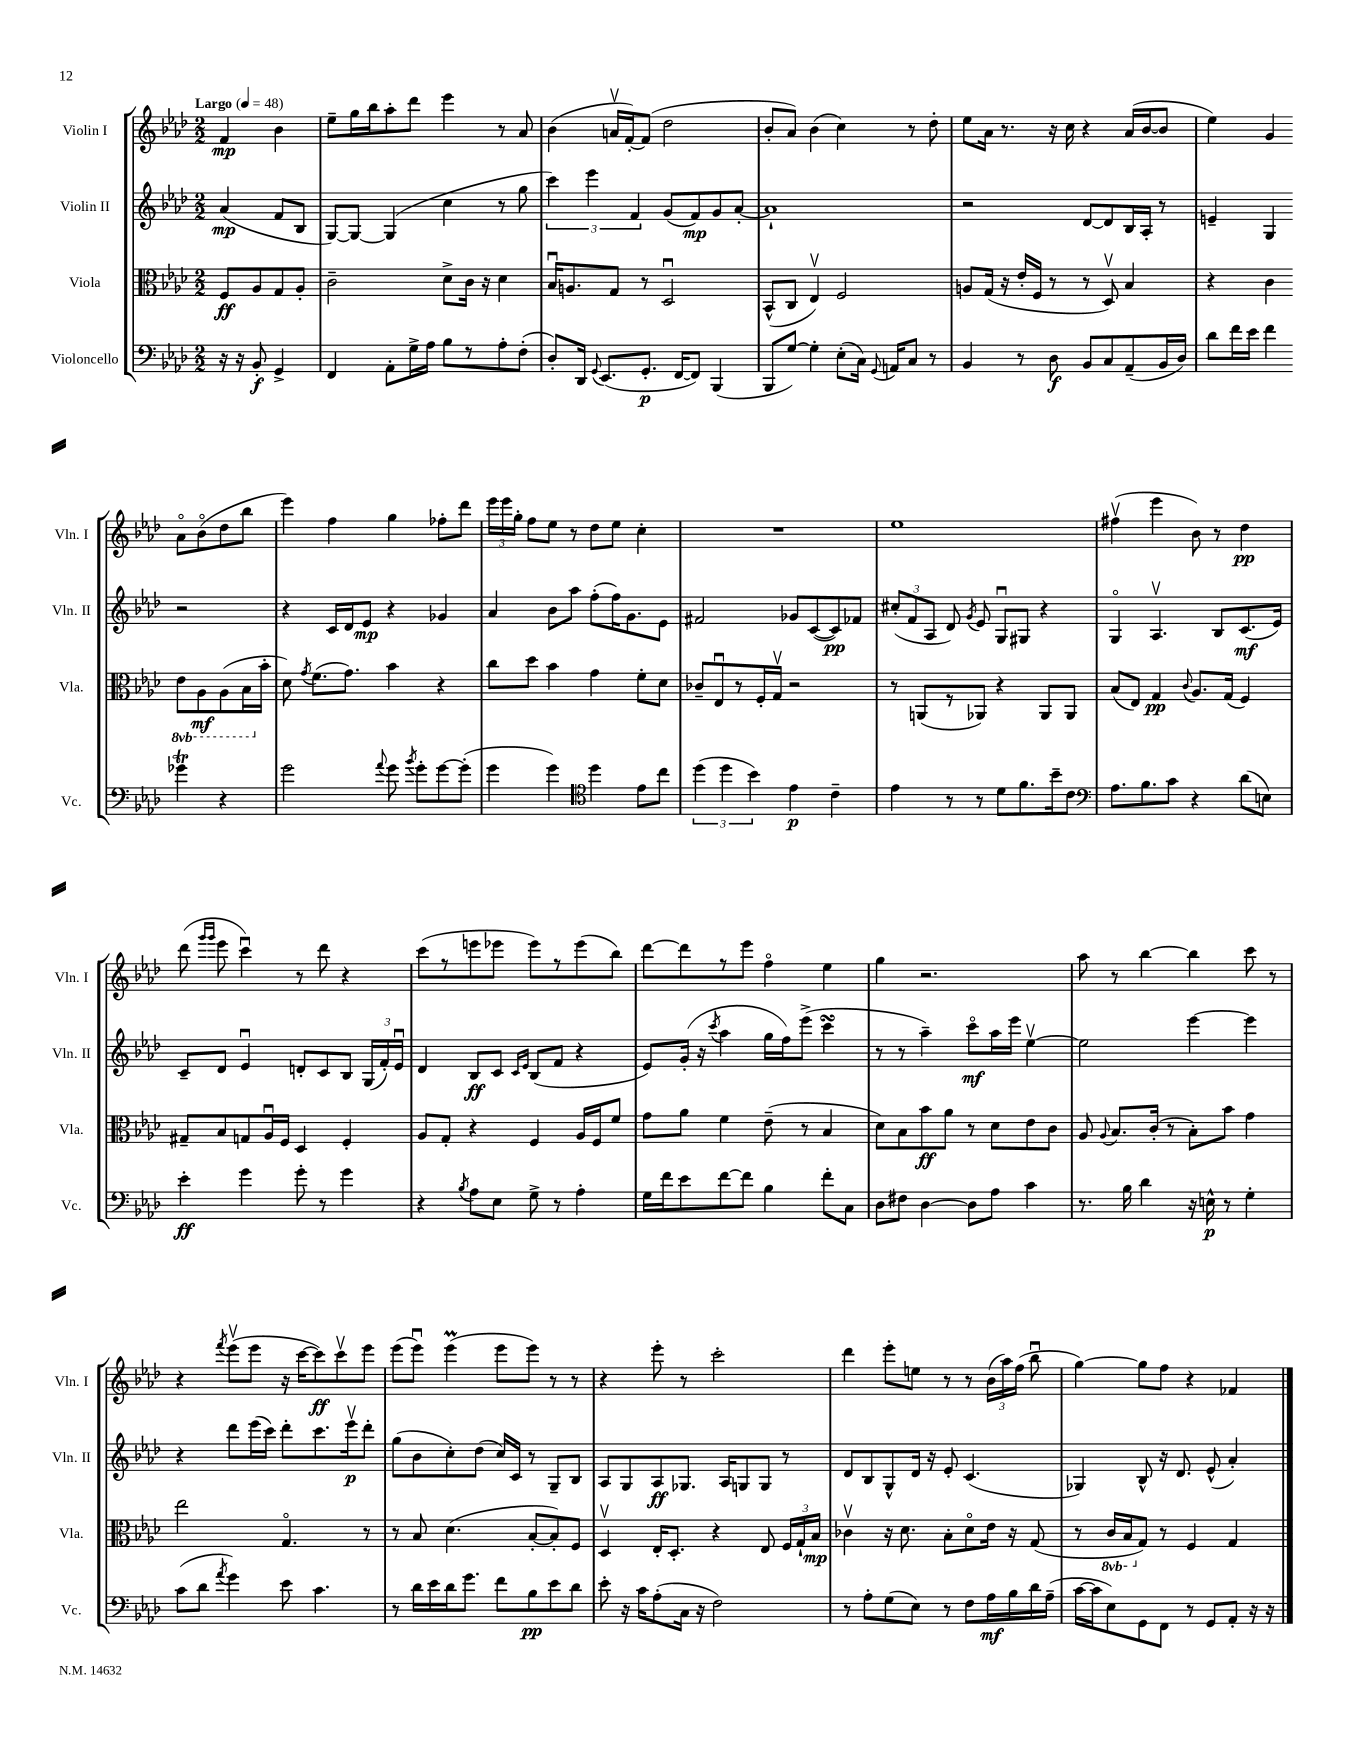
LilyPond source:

<<
\new StaffGroup <<
\new Staff = "s0" \with { instrumentName = "Violin I" shortInstrumentName = "Vln. I" } {
    \clef treble \key aes \major \numericTimeSignature \time 2/2 \partial 2 \tempo "Largo" 4 = 48
    \autoBeamOff f'4\mp bes'4 |
    ees''8[-- g''16 bes''16 aes''8-. des'''8] ees'''4 r8 aes'8 |
    bes'4( a'16[\upbow f'16~-.) f'8]( des''2 |
    bes'8[-. aes'8]) bes'4( c''4) r8 des''8-. |
    ees''8[ aes'16] r8. r16 c''16 r4 aes'16[( bes'16~ bes'8] |
    ees''4) g'4 aes'8[\flageolet bes'8\flageolet( des''8 bes''8] |
    ees'''4) f''4 g''4 fes''8[-. des'''8] |
    \tuplet 3/2 { ees'''16[ ees'''16 g''16]-. } f''8[ ees''8] r8 des''8[ ees''8] c''4-. |
    R1 |
    ees''1 |
    fis''4\upbow( ees'''4 bes'8) r8 des''4\pp |
    des'''8( \grace { g'''16[ g'''16] } ees'''8 c'''4\downbow) r8 des'''8 r4 |
    c'''8[( r8 e'''8 ees'''8] ees'''8[) r8 ees'''8( bes''8]) |
    des'''8[~ des'''8 r8 ees'''8] f''4\flageolet ees''4 |
    g''4 r2. |
    aes''8 r8 bes''4~ bes''4 c'''8 r8 |
    r4 \acciaccatura { f'''8 } ees'''8[\upbow( ees'''8] r16 c'''16[~ c'''8\ff) c'''8\upbow ees'''8] |
    ees'''8[( ees'''8]\downbow) ees'''4\prall( ees'''8[ ees'''8]) r8 r8 |
    r4 ees'''8-. r8 c'''2-. |
    des'''4 ees'''8[-. e''8] r8 r8 \tuplet 3/2 { bes'16[( aes''16) f''16]( } bes''8\downbow |
    g''4~) g''8[ f''8] r4 fes'4 \bar "|." |
}
\new Staff = "s1" \with { instrumentName = "Violin II" shortInstrumentName = "Vln. II" } {
    \clef treble \key aes \major \numericTimeSignature \time 2/2 \partial 2
    \autoBeamOff aes'4\mp( f'8[ bes8] |
    g8[~) g8]~ g4( c''4 r8 g''8 |
    \tuplet 3/2 { c'''4) ees'''4 f'4 } g'8[( f'8\mp) g'8 aes'8]~-. |
    aes'1-! |
    r2 des'8[~ des'8 bes16 aes16]-. r8 |
    e'4-- g4 r2 |
    r4 c'16[ des'16 ees'8]\mp r4 ges'4 |
    aes'4 bes'8[ aes''8] f''8[-.( f''16) g'8. ees'8] |
    fis'2 ges'8[ c'8~( c'8\pp) fes'8] |
    \tuplet 3/2 { cis''8[-.( f'8 aes8] } des'8) \acciaccatura { g'8 } ees'8 g8[\downbow gis8] r4 |
    g4\flageolet aes4.\upbow bes8[ c'8.\mf( ees'16]) |
    c'8[-- des'8] ees'4\downbow d'8[-. c'8 bes8] \tuplet 3/2 { g16[( f'16-.) ees'16]\downbow } |
    des'4 bes8[\ff c'8] \grace { c'16[ ees'16] } bes8[( f'8] r4 |
    ees'8[) g'16]-.( r16 \acciaccatura { c'''8 } aes''4 g''16[ f''16) ees'''8]->( c'''4\turn |
    r8 r8 aes''4--) c'''8[\flageolet\mf aes''16 ees'''16] ees''4~\upbow |
    ees''2 ees'''4~ ees'''4 |
    r4 des'''8[ ees'''16( c'''16]) des'''8[-. c'''8. ees'''16\upbow\p des'''8]-. |
    g''8[( bes'8 c''8-.) des''8]( c''16[) c'16] r8 g8[-- bes8] |
    aes8[ g8 aes8\ff ges8.] aes16[ g8 g8] r8 |
    des'8[ bes8 g8-^ des'16] r16 ees'8-. c'4.( |
    ges4) bes8-^ r16 des'8. ees'8-^( aes'4-.) \bar "|." |
}
\new Staff = "s2" \with { instrumentName = "Viola" shortInstrumentName = "Vla." } {
    \clef alto \key aes \major \numericTimeSignature \time 2/2 \set Staff.ottavationMarkups = #ottavation-simple-ordinals \partial 2
    \autoBeamOff f8[\ff aes8 g8 aes8]-. |
    c'2-- des'8[-> c'16] r16 des'4 |
    bes16[\downbow a8. g8] r8 des2\downbow |
    bes,8[-^( c8] ees4\upbow) f2 |
    a8[ g16]( r16 ees'16[-. f16] r8 r8 des8\upbow) bes4 |
    r4 c'4 \ottava #-1 ees8[ aes,8\mf aes,8( bes,16 \ottava #0 bes'16]-. |
    des'8) \acciaccatura { g'8 } f'8.[( g'8.]) bes'4 r4 |
    c''8[ des''8] bes'4 g'4 f'8[-. des'8] |
    ces'8[-- ees8\downbow r8 f16-. g16]\upbow r2 |
    r8 a,8[( r8 aes,8]) r4 aes,8[ aes,8] |
    bes8[( ees8]) g4\pp \appoggiatura { c'8 } aes8.[ g16]( f4) |
    gis8[-- bes8 g8 aes16\downbow f16] des4 f4-. |
    aes8[ g8]-. r4 f4 aes16[ f16 f'8] |
    g'8[ aes'8] f'4 ees'8--( r8 bes4 |
    des'8[) bes8 bes'8\ff aes'8] r8 des'8[ ees'8 c'8] |
    aes8 \appoggiatura { aes8 } bes8.[ c'16]-.( r8 bes8[-.) bes'8] g'4 |
    ees''2 g4.\flageolet r8 |
    r8 bes8 des'4.( bes8[~-. bes8-.) f8] |
    des4\upbow ees16[-. des8.]-. r4 ees8 \tuplet 3/2 { f16[ g16-! bes16]\mp } |
    ces'4\upbow r16 des'8. bes8[-. des'8\flageolet ees'16] r16 g8( |
    r8 \ottava #-1 c16[ bes,16 \ottava #0 g8]) r8 f4 g4 \bar "|." |
}
\new Staff = "s3" \with { instrumentName = "Violoncello" shortInstrumentName = "Vc." } {
    \clef bass \key aes \major \numericTimeSignature \time 2/2 \partial 2
    \autoBeamOff r16 r16 bes,8-.\f g,4-> |
    f,4 aes,8[-. g16-> aes16] bes8[ r8 aes8-. f8]-.( |
    des8[-.) des,16] \appoggiatura { g,8 } ees,8.[( g,8.]-.\p f,16[~ f,8]) bes,,4( |
    bes,,8[ g8]~) g4-. ees8[-.( c16]) \appoggiatura { g,8 } a,16[ c8] r8 |
    bes,4 r8 des8\f bes,8[ c8 aes,8--( bes,16 des16]) |
    des'8[ f'16 ees'16] f'4 ges'4\trill r4 |
    g'2 \appoggiatura { aes'8 } g'8 \acciaccatura { bes'8 } g'8[-. g'8~ g'8]-.( |
    g'4 g'4) \clef tenor des''4 ees'8[ c''8] |
    \tuplet 3/2 { des''4( des''4 bes'4) } ees'4\p c'4-- |
    ees'4 r8 r8 des'8[ f'8. bes'16-- c'8] |
    \clef bass aes8.[ bes8. c'8] r4 des'8[( e8]) |
    ees'4-.\ff g'4 g'8-. r8 g'4 |
    r4 \acciaccatura { bes8 } aes8[ ees8] g8-> r8 aes4-. |
    g16[ f'16 ees'8 f'8~ f'8] bes4 f'8[-. c8] |
    des8[ fis8] des4~ des8[ aes8] c'4 |
    r8. bes16 des'4 r16 e16-^\p r8 g4-. |
    c'8[( des'8] \acciaccatura { aes'8 } g'4) ees'8 c'4. |
    r8 des'16[ ees'16 des'16 g'8.] f'8[ bes8\pp ees'8 des'8] |
    ees'8-. r16 c'16[ aes8-.( c16] r16 f2) |
    r8 aes8[-. g8( ees8]) r8 f8[ aes16\mf bes16 des'16 aes16]--( |
    c'16[~ c'16 ees8) g,8 f,8] r8 g,8[ aes,8]-. r16 r16 \bar "|." |
}
>>
>>
\layout { \context { \Score \remove "Bar_number_engraver" } }
